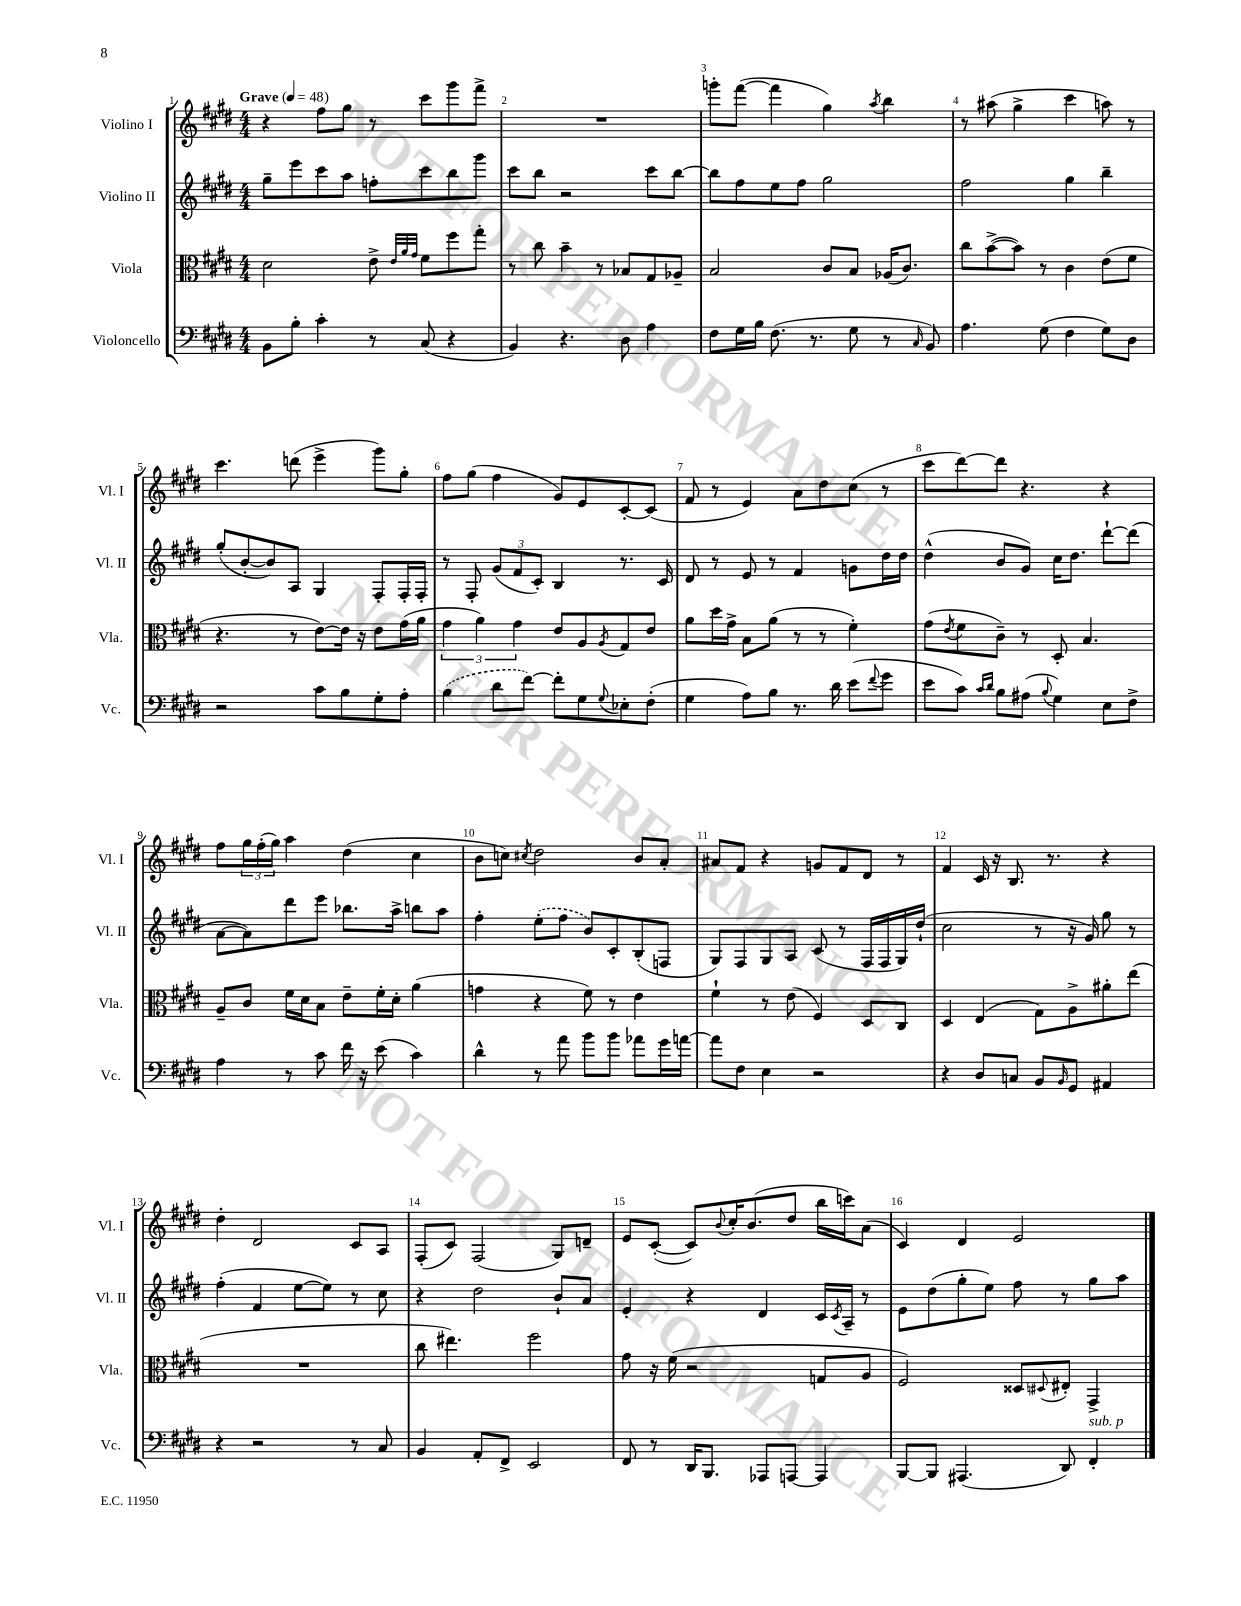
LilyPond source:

<<
\new StaffGroup <<
\new Staff = "s0" \with { instrumentName = "Violino I" shortInstrumentName = "Vl. I" } {
    \clef treble \key e \major \numericTimeSignature \time 4/4 \tempo "Grave" 4 = 48
    r4 fis''8 gis''8 r8 cis'''8 gis'''8 fis'''8-> |
    R1 |
    g'''8-. fis'''8~( fis'''4 gis''4) \acciaccatura { a''8 } b''4 |
    r8 ais''8( gis''4-> cis'''4 a''8) r8 |
    cis'''4. d'''8( e'''4-> gis'''8) gis''8-. |
    fis''8 gis''8( fis''4 gis'8) e'8 cis'8~-. cis'8( |
    fis'8 r8 e'4) a'8 dis''8 cis''8( r8 |
    cis'''8 dis'''8~) dis'''8 r4. r4 |
    fis''8 \tuplet 3/2 { gis''16 fis''16-.( gis''16) } a''4 dis''4( cis''4 |
    b'8 c''8) \acciaccatura { cis''8 } dis''2 b'8 a'8-. |
    ais'8 fis'8 r4 g'8 fis'8 dis'8 r8 |
    fis'4 cis'16 r16 b8. r8. r4 |
    dis''4-. dis'2 cis'8 a8 |
    fis8-.( cis'8) fis2( gis8) d'8-- |
    e'8 cis'8~-.( cis'8) \appoggiatura { b'8 } cis''16-. b'8.( dis''8 b''16 c'''16) a'8( |
    cis'4) dis'4 e'2 \bar "|." |
}
\new Staff = "s1" \with { instrumentName = "Violino II" shortInstrumentName = "Vl. II" } {
    \clef treble \key e \major \numericTimeSignature \time 4/4
    gis''8-- e'''8 cis'''8 a''8 f''8-. cis'''8 b''8 gis'''8 |
    cis'''8 b''8 r2 cis'''8 b''8~ |
    b''8 fis''8 e''8 fis''8 gis''2 |
    fis''2 gis''4 b''4-- |
    gis''8-.( b'8~-. b'8) a8 gis4 fis8-. fis16-. fis16-. |
    r8 fis8-. \tuplet 3/2 { gis'8( fis'8 cis'8-.) } b4 r8. cis'16 |
    dis'8 r8 e'8 r8 fis'4 g'8 dis''16 dis''16 |
    dis''4-^( b'8 gis'8) cis''16 dis''8. dis'''8~-! dis'''8( |
    a'8~ a'8) dis'''8 e'''8 bes''8. a''16-> b''8 a''8 |
    fis''4-. \once \slurDashed e''8-.( fis''8 b'8) cis'8-. b8-.( f8 |
    gis8) fis8 gis8 a8 cis'8( r8 fis16 fis16 gis16) dis''16-!( |
    cis''2 r8 r16 gis'16) gis''8 r8 |
    fis''4-.( fis'4 e''8~ e''8) r8 cis''8 |
    r4 dis''2 b'8-! a'8 |
    e'4-. r4 dis'4 cis'16 \acciaccatura { cis'8 } a16-- r8 |
    e'8 dis''8( gis''8-. e''8) fis''8 r8 gis''8 a''8 \bar "|." |
}
\new Staff = "s2" \with { instrumentName = "Viola" shortInstrumentName = "Vla." } {
    \clef alto \key e \major \numericTimeSignature \time 4/4
    dis'2 e'8-> \grace { e'32 a'32 gis'32 } fis'8 fis''8 gis''8-. |
    r8 cis''8 b'4-- r8 bes8 gis8 aes8-- |
    b2 cis'8 b8 aes16( cis'8.) |
    cis''8 b'8~->( b'8) r8 cis'4 e'8( fis'8 |
    r4. r8 e'8~) e'16 r16 e'8 gis'16( a'16 |
    \tuplet 3/2 { gis'4 a'4) gis'4 } e'8 a8 \acciaccatura { a8 } gis8 e'8 |
    a'8 dis''16 gis'16-> b8 a'8( r8 r8 fis'4-.) |
    gis'8( \acciaccatura { e'8 } fis'8 cis'8--) r8 dis8-. b4. |
    a8-- cis'8 fis'16 dis'16 b8 e'8-- fis'16-. dis'16-. a'4( |
    g'4 r4 fis'8) r8 e'4 |
    fis'4-! r8 e'8( fis4) dis8 cis8 |
    dis4 e4( gis8) a8-> ais'8-. e''8( |
    R1 |
    cis''8 eis''4.) fis''2 |
    gis'8 r16 fis'16( r2 g8 a8 |
    fis2) disis8 \appoggiatura { dis8 } eis8-. gis,4-> \bar "|." |
}
\new Staff = "s3" \with { instrumentName = "Violoncello" shortInstrumentName = "Vc." } {
    \clef bass \key e \major \numericTimeSignature \time 4/4
    b,8 b8-. cis'4-. r8 cis8( r4 |
    b,4) r4. dis8 a4 |
    fis8 gis16 b16 fis8.( r8. gis8 r8 \grace { cis16 } b,8) |
    a4. gis8( fis4 gis8) dis8 |
    r2 cis'8 b8 gis8-. a8-. |
    \once \slurDashed b4( dis'8 fis'8~) fis'8-. gis8 \appoggiatura { gis8 } ees8-. fis8-.( |
    gis4 a8) b8 r8. dis'16 e'8( \appoggiatura { fis'8 } gis'8 |
    e'8 cis'8) \grace { cis'16 dis'16 } b8 ais8( \appoggiatura { b8 } gis4) e8 fis8-> |
    a4 r8 cis'8 fis'16 r16 e'8( cis'4) |
    dis'4-^ r8 a'8 b'8 b'8 aes'8 gis'16 a'16~ |
    a'8 fis8 e4 r2 |
    r4 dis8 c8 b,8 \grace { b,16 } gis,8 ais,4 |
    r4 r2 r8 cis8 |
    b,4 a,8-. fis,8-> e,2 |
    fis,8 r8 dis,16 b,,8. aes,,8 a,,8~ a,,4 |
    b,,8~ b,,8 ais,,4.( dis,8) fis,4-.^\markup { \italic "sub. p" } \bar "|." |
}
>>
>>
\layout { \context { \Score \override BarNumber.break-visibility = ##(#f #t #t) barNumberVisibility = #all-bar-numbers-visible } }
